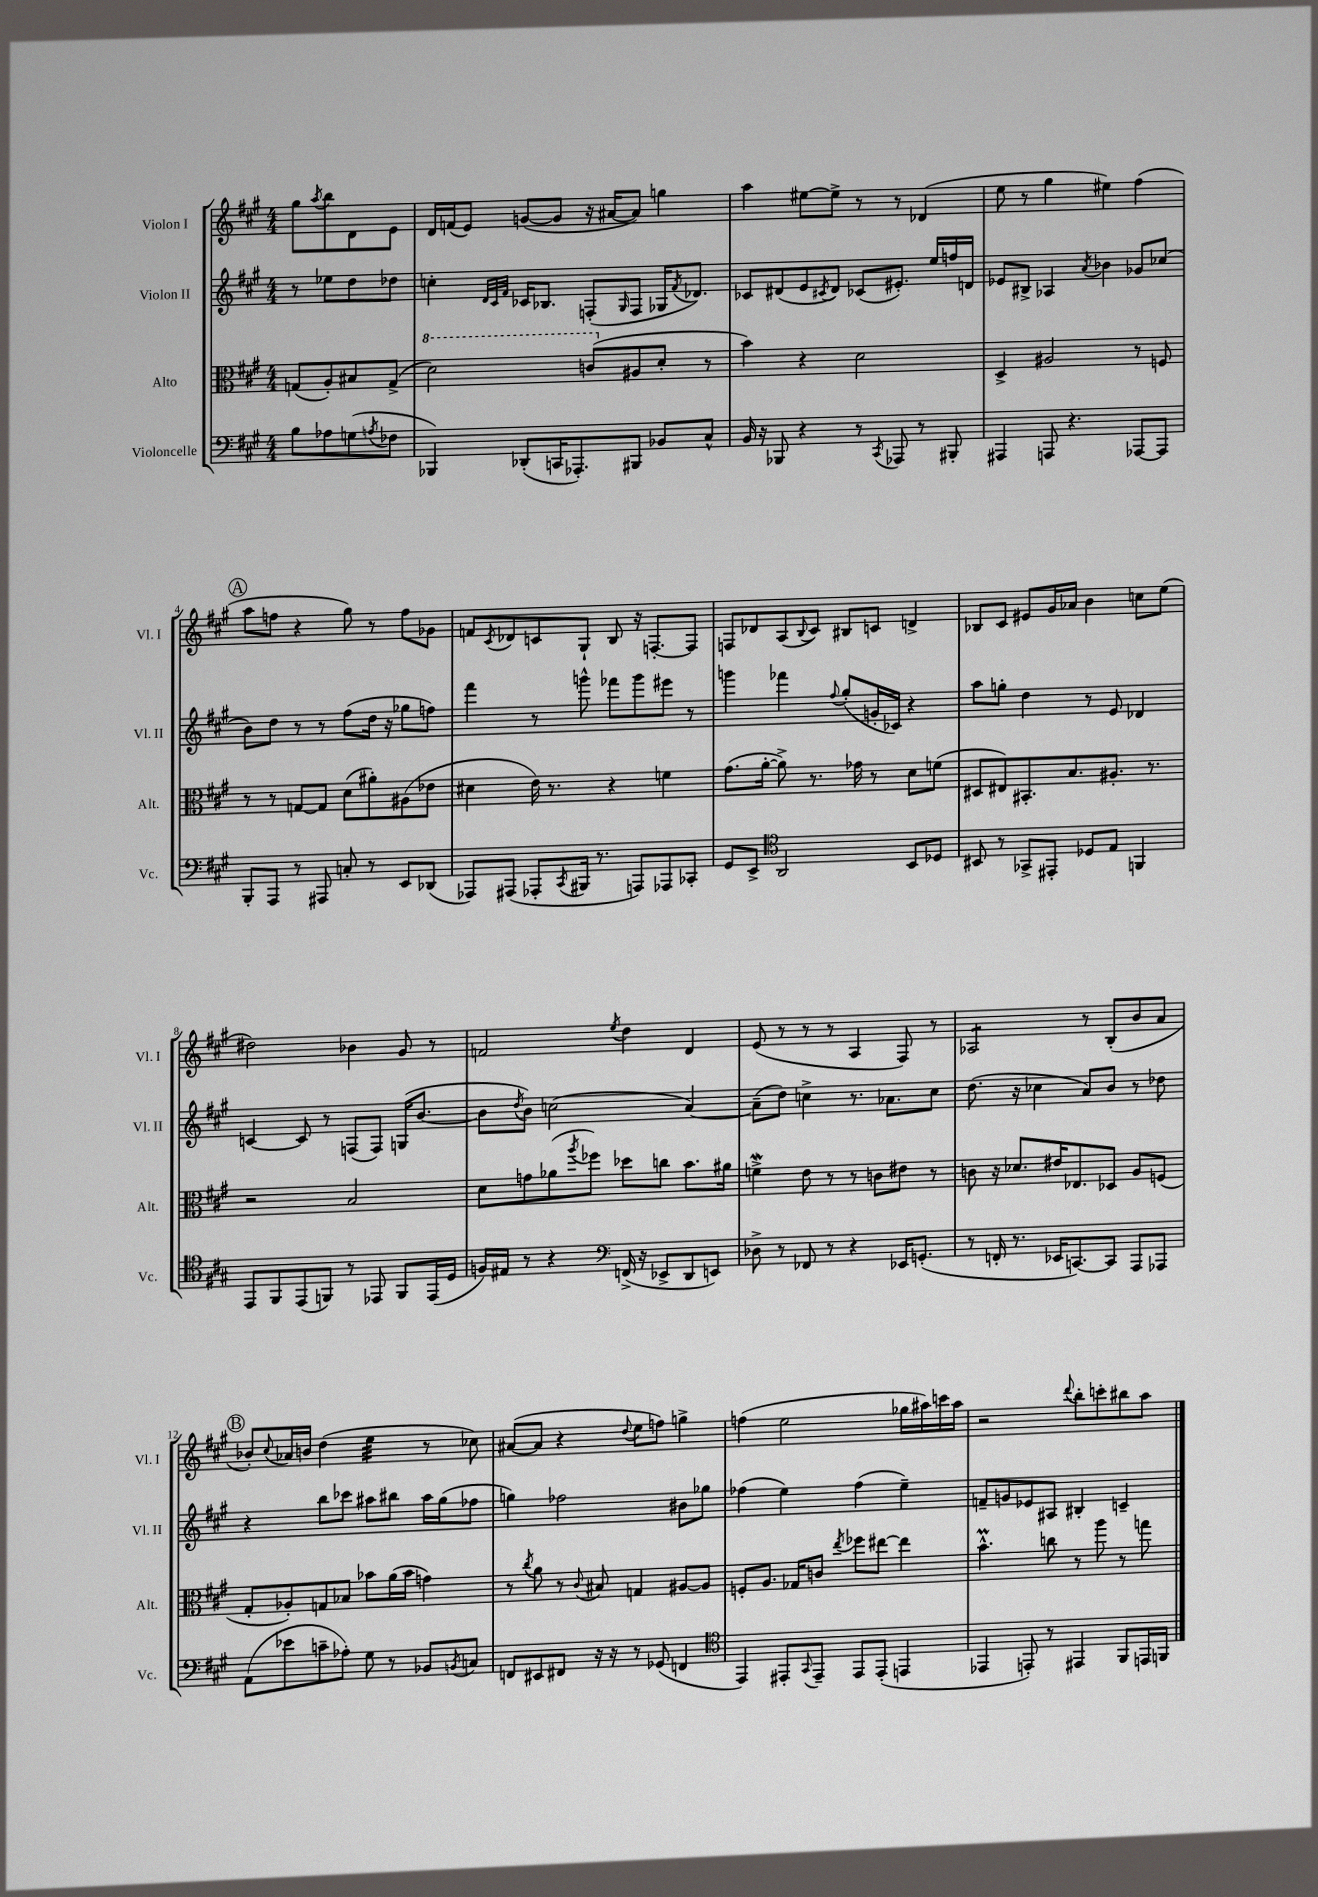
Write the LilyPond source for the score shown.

<<
\new StaffGroup <<
\new Staff = "s0" \with { instrumentName = "Violon I" shortInstrumentName = "Vl. I" } {
    \clef treble \key a \major \numericTimeSignature \time 4/4 \partial 2
    gis''8 \acciaccatura { a''8 } b''8 d'8 e'8 |
    d'16 f'16( e'8) g'8~( g'8 r16 ais'16~ ais'8) g''4 |
    a''4 eis''8~ eis''8-> r8 r8 des'4( |
    e''8 r8 gis''4 eis''4) fis''4( |
    \mark \markup { \circle "A" } a''8 f''8 r4 gis''8) r8 f''8 ges'8 |
    f'8 \acciaccatura { cis'8 } des'8 c'8 gis8-! b8 r16 f8.~-. f8 |
    f8 des'8 a8( \appoggiatura { b8 } cis'8) bis8 c'8 d'4-> |
    bes8 cis'8 eis'8 gis'16 aes'16 b'4 c''8 e''8( |
    dis''2) bes'4 gis'8 r8 |
    f'2 \acciaccatura { e''8 } d''4 d'4 |
    e'8( r8 r8 r8 a4 fis8) r8 |
    aes2:8 r8 b8-.( b'8 a'8 |
    \mark \markup { \circle "B" } bes'8-.) \appoggiatura { cis''8 } aes'16 b'16 d''4( e''4:32 r8 ces''8) |
    ais'8~( ais'8 r4 \appoggiatura { d''8 } e''8 f''8) g''4-> |
    f''4( e''2 ges''16 ais''16) c'''16 ais''16 |
    r2 \appoggiatura { d'''8 } b''8-. c'''8-. bis''8 a''8 \bar "|." |
}
\new Staff = "s1" \with { instrumentName = "Violon II" shortInstrumentName = "Vl. II" } {
    \clef treble \key a \major \numericTimeSignature \time 4/4 \partial 2
    r8 ees''8 d''8 des''8 |
    c''4-. \grace { d'32 cis'32 fis'32 } ces'16 bes8. f8-.( \grace { gis16 } f8 ges16 \acciaccatura { fis'8 } des'8.) |
    ces'8 dis'8( e'8 \acciaccatura { cis'8 } dis'8) ces'8( eis'8.-.) e''16 f''16 d'16 |
    ees'8 bis8-> aes4 \acciaccatura { a'8 } bes'4 ges'8 ces''8( |
    \mark \markup { \circle "A" } b'8) d''8 r8 r8 fis''8( d''16 r16 ges''8 f''8) |
    fis'''4 r8 g'''8-^ fes'''8 g'''8 eis'''8 r8 |
    g'''4 fes'''4 \appoggiatura { fis''8 } gis''8-.( g'16-. ces'16) r4 |
    a''8 g''8-. d''4 r8 e'8 des'4 |
    c'4~ c'8 r8 f8( f8) g16( b'8.~ |
    b'8 \acciaccatura { d''8 } b'8) c''2( a'4~) |
    a'8--( d''8) c''4-> r8. aes'8. c''8 |
    d''8.( r16 ces''4 a'8) b'8 r8 des''8 |
    \mark \markup { \circle "B" } r4 b''8 ces'''8 ais''8 bis''8 ais''16 gis''16( fes''8 |
    g''4) fes''2 bis'8 ges''8 |
    fes''4( e''4) fes''4( e''4--) |
    f'8-- g'8 ees'8 ais8 bis4-. c'4-- \bar "|." |
}
\new Staff = "s2" \with { instrumentName = "Alto" shortInstrumentName = "Alt." } {
    \clef alto \key a \major \numericTimeSignature \time 4/4 \partial 2
    g8( a8-.) bis8 g8->( |
    \ottava #1 d''2) c''8( \ottava #0 ais8 d'8-. r8 |
    b'4) r4 d'2 |
    d4-> ais2 r8 f8 |
    \mark \markup { \circle "A" } r8 r8 g8~ g8 d'8( ais'8-.) ais8( ees'8 |
    dis'4 e'16) r8. r4 f'4 |
    gis'8.( a'16~-. a'8->) r8. ges'16 r8 d'8 f'8( |
    dis8 eis8) bis,8.-. b8. ais8.-. r8. |
    r2 b2 |
    d'8 g'8 aes'8( \acciaccatura { a''8 } fes''8) des''8 c''8 b'8. ais'16 |
    f'4->\mordent e'8 r8 r8 c'8 eis'8 r8 |
    c'8 r16 des'8. eis'16 ees8. des8 a8 f8( |
    \mark \markup { \circle "B" } gis8-. aes8-.) g8 bes8 bes'8 a'16( bes'16 g'4) |
    r8 \acciaccatura { cis''8 } a'8 r8 \appoggiatura { cis'8 } bis8 g4 ais8~ ais8 |
    f8-. a8. ges16 c'8 \acciaccatura { e''8 } fes''8 eis''8~ eis''4 |
    b'4.-^\prall c''8 r8 a''8 r8 g''8 \bar "|." |
}
\new Staff = "s3" \with { instrumentName = "Violoncelle" shortInstrumentName = "Vc." } {
    \clef bass \key a \major \numericTimeSignature \time 4/4 \partial 2
    b8 aes8 g8( \acciaccatura { a8 } fes8 |
    bes,,4) des,8-.( c,16 aes,,8.-.) bis,,8 bes,8 cis8-^ |
    b,16 r16 bes,,8 r4 r8 \acciaccatura { cis,8 } aes,,8 r8 bis,,8-. |
    ais,,4 a,,8 r4. aes,,8~ aes,,8 |
    \mark \markup { \circle "A" } b,,8-. a,,8 r8 ais,,8 c8-. r8 e,8 des,8( |
    aes,,8) ais,,8( aes,,8-. \acciaccatura { cis,8 } bis,,16 r8. a,,8) aes,,8 ces,8-. |
    gis,8 e,8-> \clef tenor a,2 b,8 des8 |
    bis,8 r8 ges,8-> eis,8-. des8 e8 f,4 |
    e,8 fis,8 e,8( f,8) r8 ees,8 f,8 ees,16( d16 |
    f16) eis16 r8 r4 \clef bass f,16->( r16 ees,8-> d,8 e,8) |
    des8-> r8 fes,8 r8 r4 ees,16 g,8.-.( |
    r8 f,16-. r8. ees,16 c,8.~) c,8 a,,8 aes,,8 |
    \mark \markup { \circle "B" } a,8( ees'8 c'8-- aes8-.) gis8 r8 bes,8 \acciaccatura { b,8 } c8 |
    f,8 eis,8 fis,8 r16 r16 r8 ges,8( f,4 |
    \clef tenor e,4) eis,8-. \appoggiatura { gis,8 } eis,8-- eis,8 eis,8-.( e,4 |
    ees,4 e,8-.) r8 eis,4 fis,8 e,16 f,16 \bar "|." |
}
>>
>>
